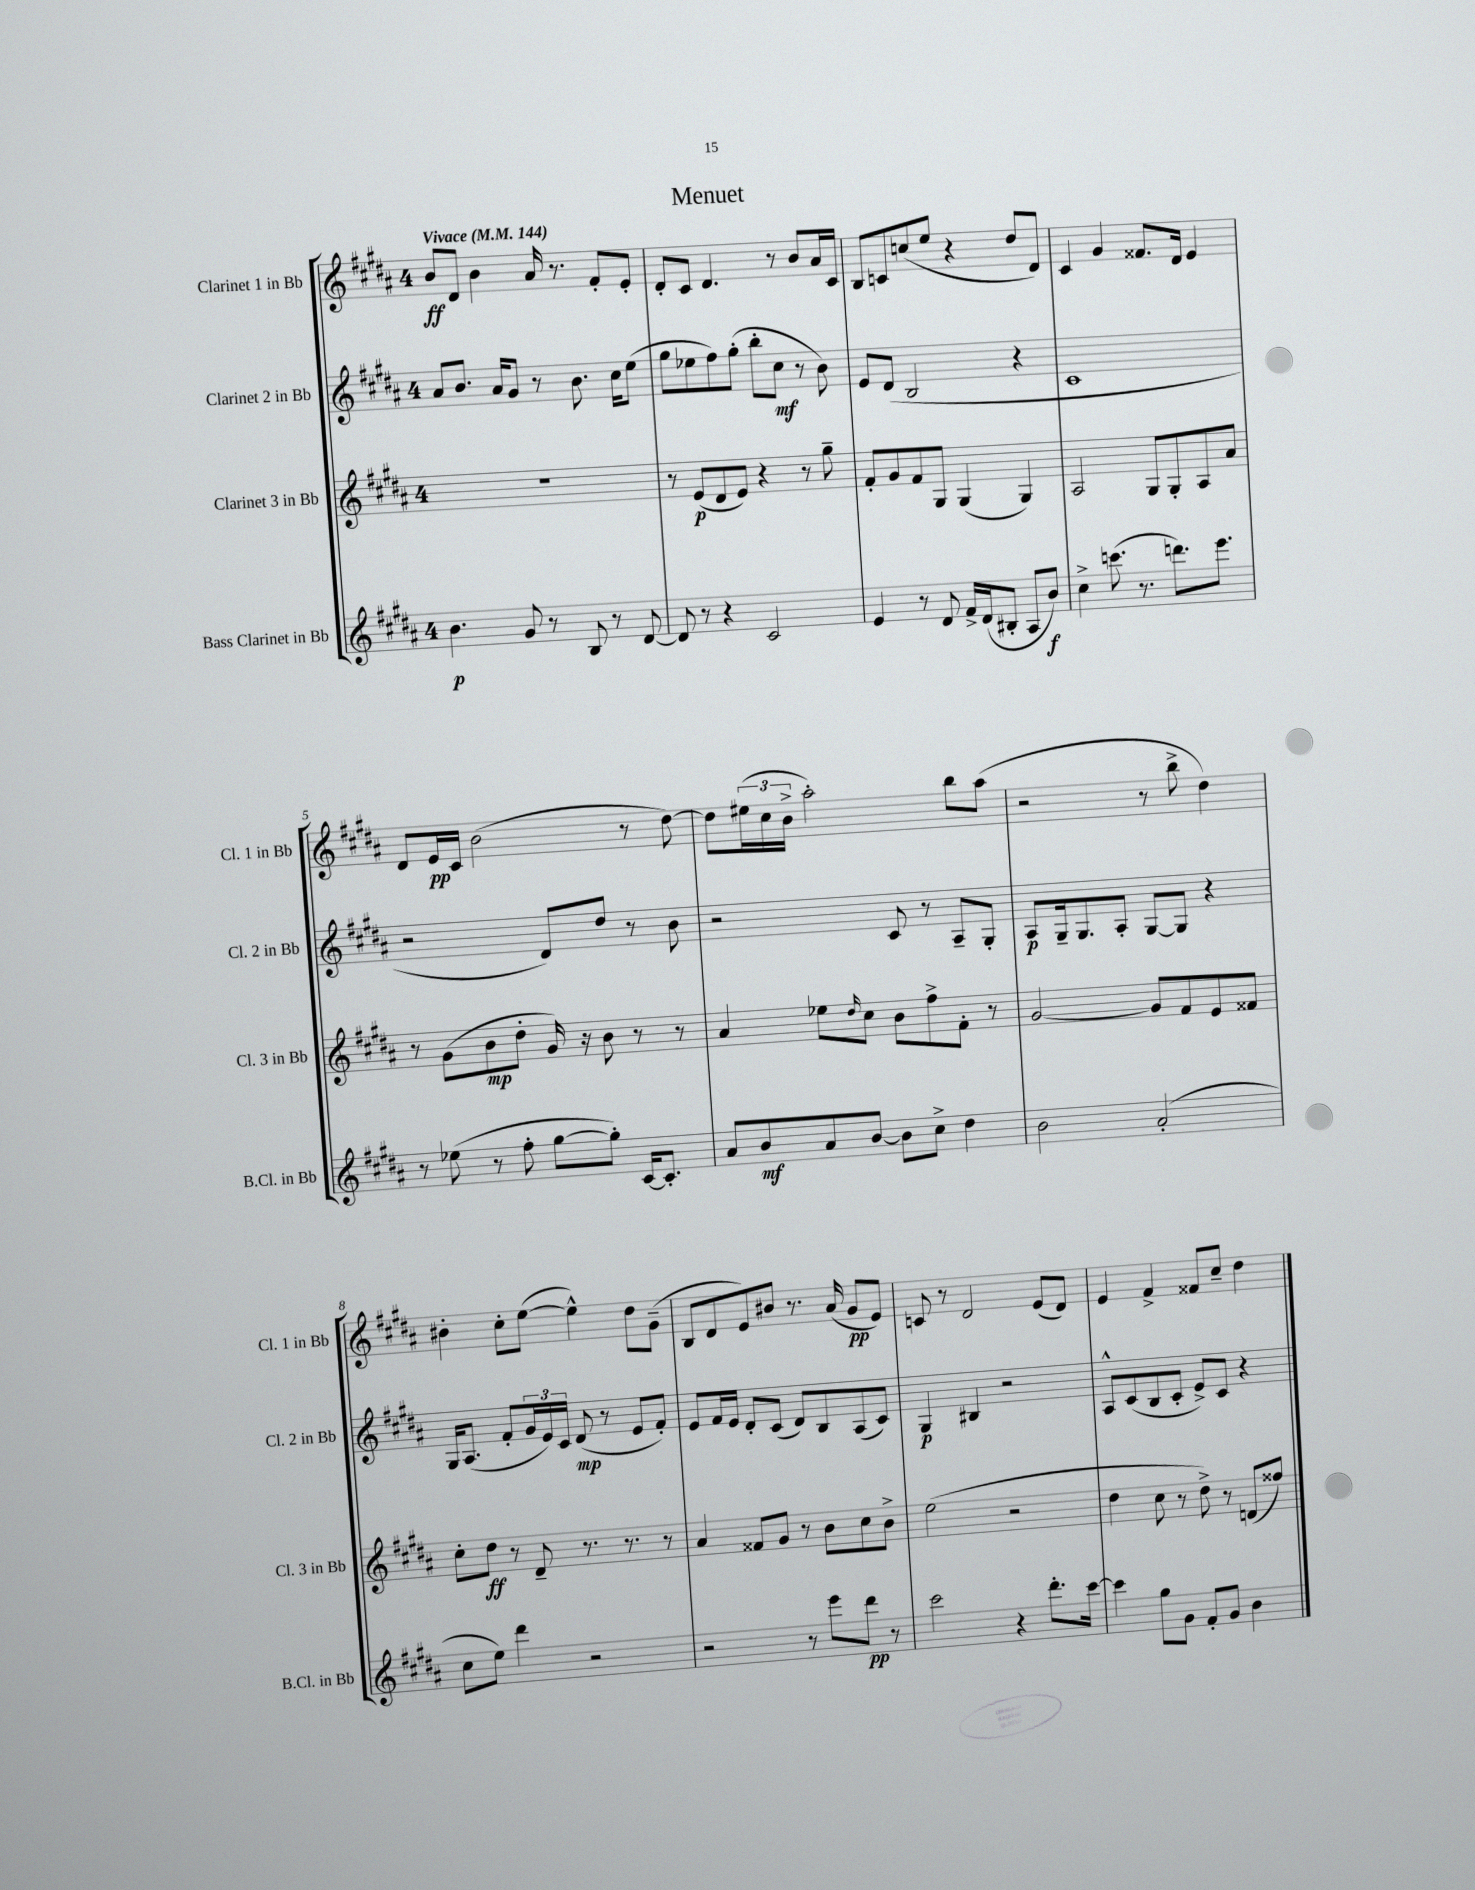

**kern	**kern	**kern	**kern
*staff4	*staff3	*staff2	*staff1
*clefG2	*clefG2	*clefG2	*clefG2
*k[f#c#g#d#a#]	*k[f#c#g#d#a#]	*k[f#c#g#d#a#]	*k[f#c#g#d#a#]
*M4/4	*M4/4	*M4/4	*M4/4
*MM144	*MM144	*MM144	*MM144
4.b	1r	8a#	8b
.	.	8.b	8d#
.	.	.	4b
.	.	16a#	.
8g#	.	8g#	.
8r	.	8r	16a#
.	.	.	8.r
8B	.	8.b	.
8r	.	.	8f#'
.	.	16cc#	.
[8d#	.	(8ee	8e'
=	=	=	=
8d#]	8r	8gg#	8d#'
8r	(8e	8ee-	8c#
4r	8d#	8ff#)	4.d#
.	8e)	(8gg#'	.
2c#	4r	8bb'	.
.	.	8cc#	8r
.	8r	8r	8b
.	8gg#~	8b)	16a#
.	.	.	16c#
=	=	=	=
4e	8f#'	8e	8B
.	8g#	(8d#	8c
8r	8f#	2B	(8cc
8d#	8G#	.	8ee
16f#^	(4G#	.	4r
(16d#	.	.	.
8B#'	.	.	.
8A#	4G#)	4r	8dd#
8b)	.	.	8d#)
=	=	=	=
4cc#^	2A#	1c#	4c#
(8.ccc	.	.	4g#
8.r	.	.	.
.	8G#	.	8.f##
8.ddd)	8G#'	.	.
.	.	.	16d#
.	8A#	.	4e
8.eee	.	.	.
.	8a#	.	.
=	=	=	=
8r	8r	2r	8d#
(8ee-	(8g#	.	16e
.	.	.	16c#
8r	8b	.	(2b
8ff#'	8dd#'	.	.
[8gg#	16g#)	8d#)	.
.	16r	.	.
8gg#'])	8b	8dd#	.
[16c#	8r	8r	8r
8.c#']	.	.	.
.	8r	8b	[8dd#)
=	=	=	=
8a#	4a#	2r	8dd#]
8b	.	.	(24ee#
.	.	.	24cc#
.	.	.	24b^
8a#	8ee-	.	2aa#')
.	16qqdd#	.	.
[8b	8cc#	.	.
8b]	8b	8c#	.
8cc#^	8ff#^	8r	.
4dd#	8f#'	8A#~	8bb
.	8r	8G#'	(8aa#
=	=	=	=
2b	[2g#	8A#	2r
.	.	16G#~	.
.	.	8.G#	.
.	.	8A#'	.
(2a#'	8g#]	[8G#	8r
.	8f#	8G#]	8bb^
.	8e	4r	4dd#)
.	8f##	.	.
=	=	=	=
8cc#	8cc#'	16G#	4b#'
.	.	(8.A#	.
8ee)	8dd#	.	.
4ddd#	8r	8f#'	8cc#'
.	8d#~	24g#	([8ee
.	.	24e)	.
.	.	24c#	.
2r	8.r	(8d#	4ee^^])
.	.	8r	.
.	8.r	.	.
.	.	8e	8dd#
.	8r	8f#')	(8g#~
=	=	=	=
2r	4a#	8e	8B
.	.	16f#	8d#
.	.	16e	.
.	8f##	8d#'	8e)
.	8g#	(8c#	8b#
8r	8r	8d#)	8.r
8eee	8b	8B	.
.	.	.	(16a#
8ddd#	8cc#	(8A#	8g#
8r	8b^	8c#)	8e)
=	=	=	=
2ccc#	(2ee	4G#	8c
.	.	.	8r
.	.	4B#	2d#
4r	2r	2r	.
8.ddd#'	.	.	(8e
.	.	.	8d#)
[16ccc#	.	.	.
=	=	=	=
4ccc#]	4dd#	8A#^^	4e
.	.	(8c#	.
8gg#	8cc#	8B	4f#^
8g#	8r	8c#'	.
8f#'	8dd#^)	8e^)	8f##
8g#	8r	8c#	8cc#~
4b	(8d	4r	4dd#
.	8ff##)	.	.
==	==	==	==
*-	*-	*-	*-
